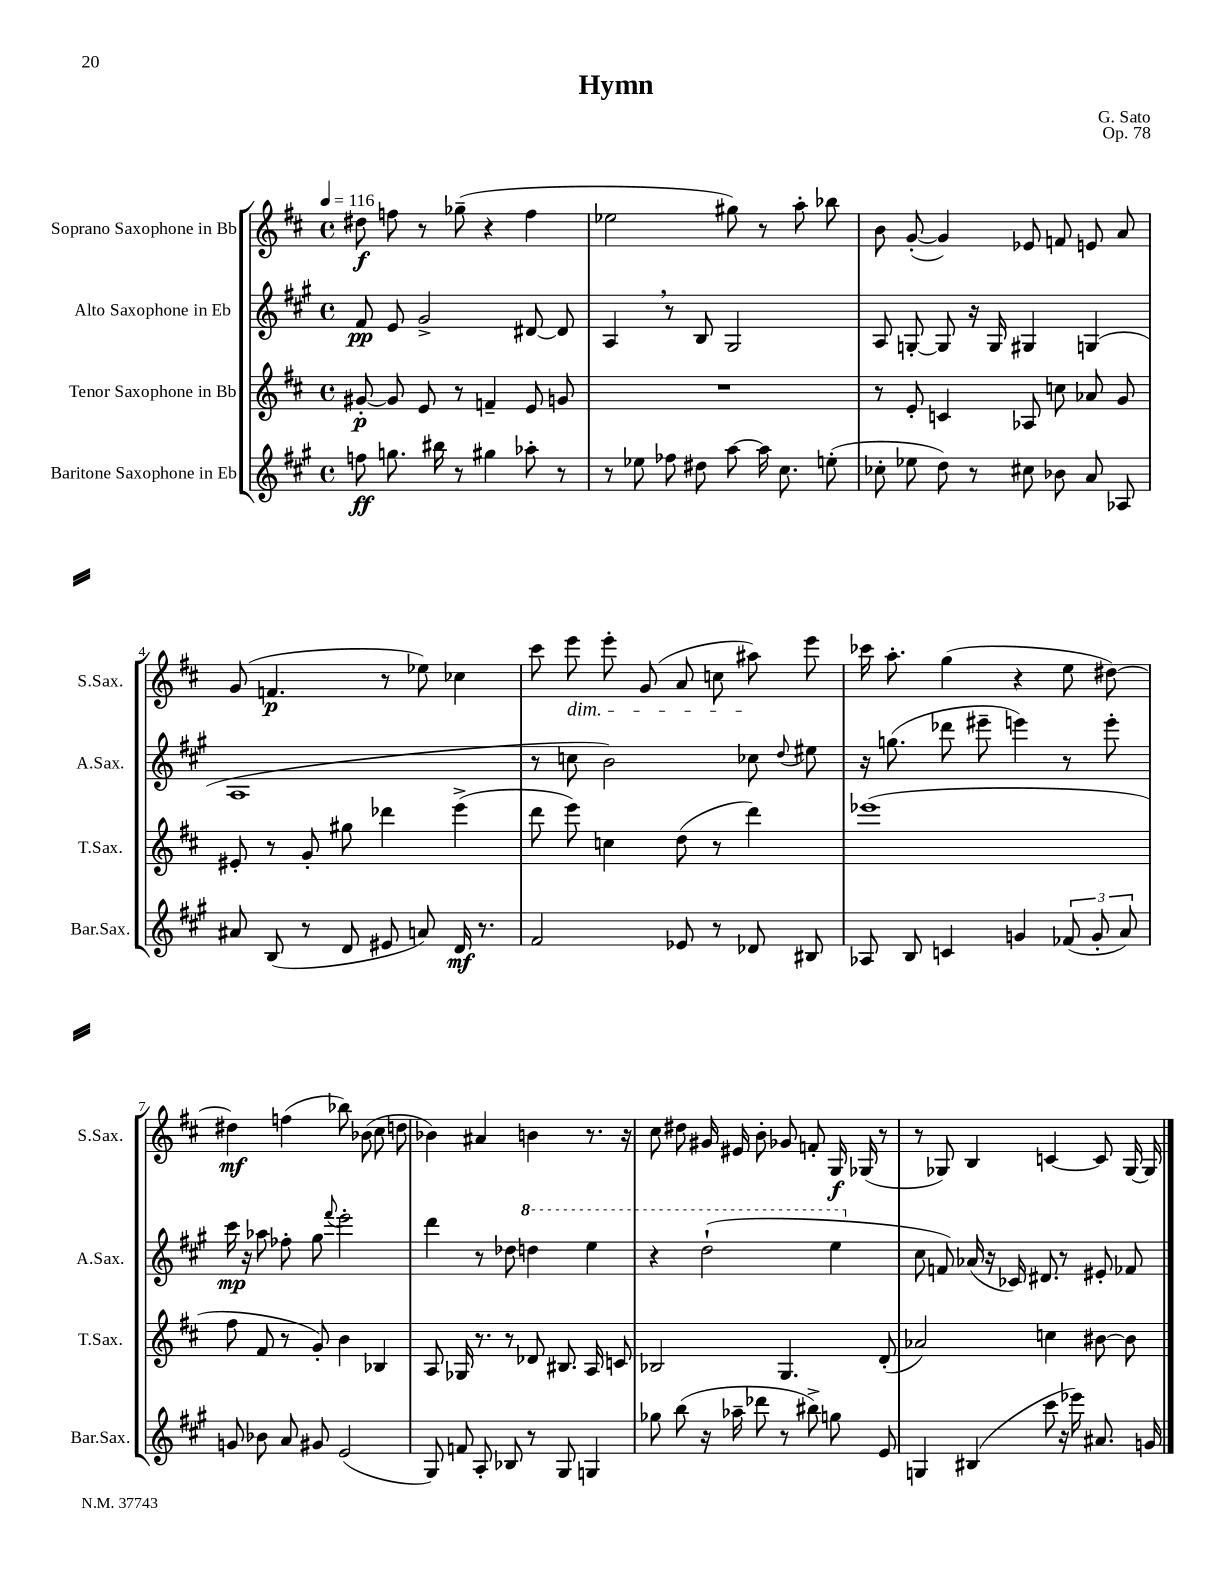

**kern	**kern	**kern	**kern
*staff4	*staff3	*staff2	*staff1
*clefG2	*clefG2	*clefG2	*clefG2
*k[f#c#g#]	*k[f#c#]	*k[f#c#g#]	*k[f#c#]
*M4/4	*M4/4	*M4/4	*M4/4
*met(c)	*met(c)	*met(c)	*met(c)
*MM116	*MM116	*MM116	*MM116
8ff	[8g#'	8f#	8dd#
8.gg	8g#]	8e	8ff
.	8e	2g#^	8r
16bb#	.	.	.
8r	8r	.	(8gg-~
4gg#	4f~	.	4r
8aa-'	8e	[8d#	4ff
8r	8g	8d#]	.
=	=	=	=
8r	1r	4A	2ee-
8ee-	.	.	.
8ff-	.	8r	.
8dd#	.	8B	.
[8aa	.	2G#	8gg#)
16aa]	.	.	8r
8.cc#	.	.	.
.	.	.	8aa'
(8ee'	.	.	8bb-
=	=	=	=
8cc-'	8r	8A	8b
8ee-	8e'	[8G'	([8g'
8dd)	4c	8G]	4g])
8r	.	16r	.
.	.	16G	.
8cc#	8A-	4G#	8e-
8b-	8cc	.	8f
8a	8a-	(4G	8e
8A-	8g	.	8a
=	=	=	=
8a#	8e#'	1A	(8g
(8B	8r	.	4.f
8r	8g'	.	.
8d	8gg#	.	.
8e#	4ddd-	.	8r
8a)	.	.	8ee-)
16d	(4eee^	.	4cc-
8.r	.	.	.
=	=	=	=
2f#	8ddd	8r	8ccc#
.	8eee)	8cc	8eee
.	4cc	2b)	8eee'
.	.	.	(8g
8e-	(8dd	.	8a
8r	8r	.	8cc
8d-	4ddd)	8cc-	8aa#)
.	.	8qqdd	.
8B#	.	8ee#	8eee
=	=	=	=
8A-	(1eee-	16r	16ccc-
.	.	(8.gg	8.aa'
8B	.	.	.
4c	.	8ddd-	(4gg
.	.	8eee#~	.
4g	.	4eee)	4r
(12f-	.	8r	8ee
12g'	.	.	.
.	.	8eee'	[8dd#)
12a)	.	.	.
=	=	=	=
8g	8ff#	16ccc#	4dd#]
.	.	16r	.
8b-	8f#	8aa-	.
8a	8r	8ff-'	(4ff
8g#	8g')	8gg#	.
.	.	8qqfff#	.
(2e	4b	2eee'	8bb-)
.	.	.	(8b-
.	4B-	.	8cc#
.	.	.	8dd
=	=	=	=
8G#)	8A	4ddd	4b-)
8f	16G-	.	.
.	8.r	.	.
8A'	.	8r	4a#
8B-	8r	8dd-	.
8r	8d-	4ddd	4b
8G#	8.B#	.	.
4G	.	4eee	8.r
.	16A	.	.
.	8c	.	.
.	.	.	16r
=	=	=	=
8gg-	2B-	4r	8cc#
(8bb	.	.	8dd#
16r	.	(2ddd`	16g#
16aa-~	.	.	16e#
8ddd-	.	.	8b'
8r	4.G	.	8g-
8bb#^)	.	.	8f'
8gg	.	4eee	16G
.	.	.	(16G-
8e	(8d'	.	8r
=	=	=	=
4G	2a-)	8cc#	8r
.	.	8f)	8G-)
(4B#	.	(16a-	4B
.	.	16r	.
.	.	16c-)	.
.	.	8.d#	.
8ccc#	4cc	.	[4c
16r	.	8r	.
16eee-)	.	.	.
8.a#	[8b#	8e#'	8c]
.	8b#]	8f-	[16G-
16g	.	.	16G-]
==	==	==	==
*-	*-	*-	*-
